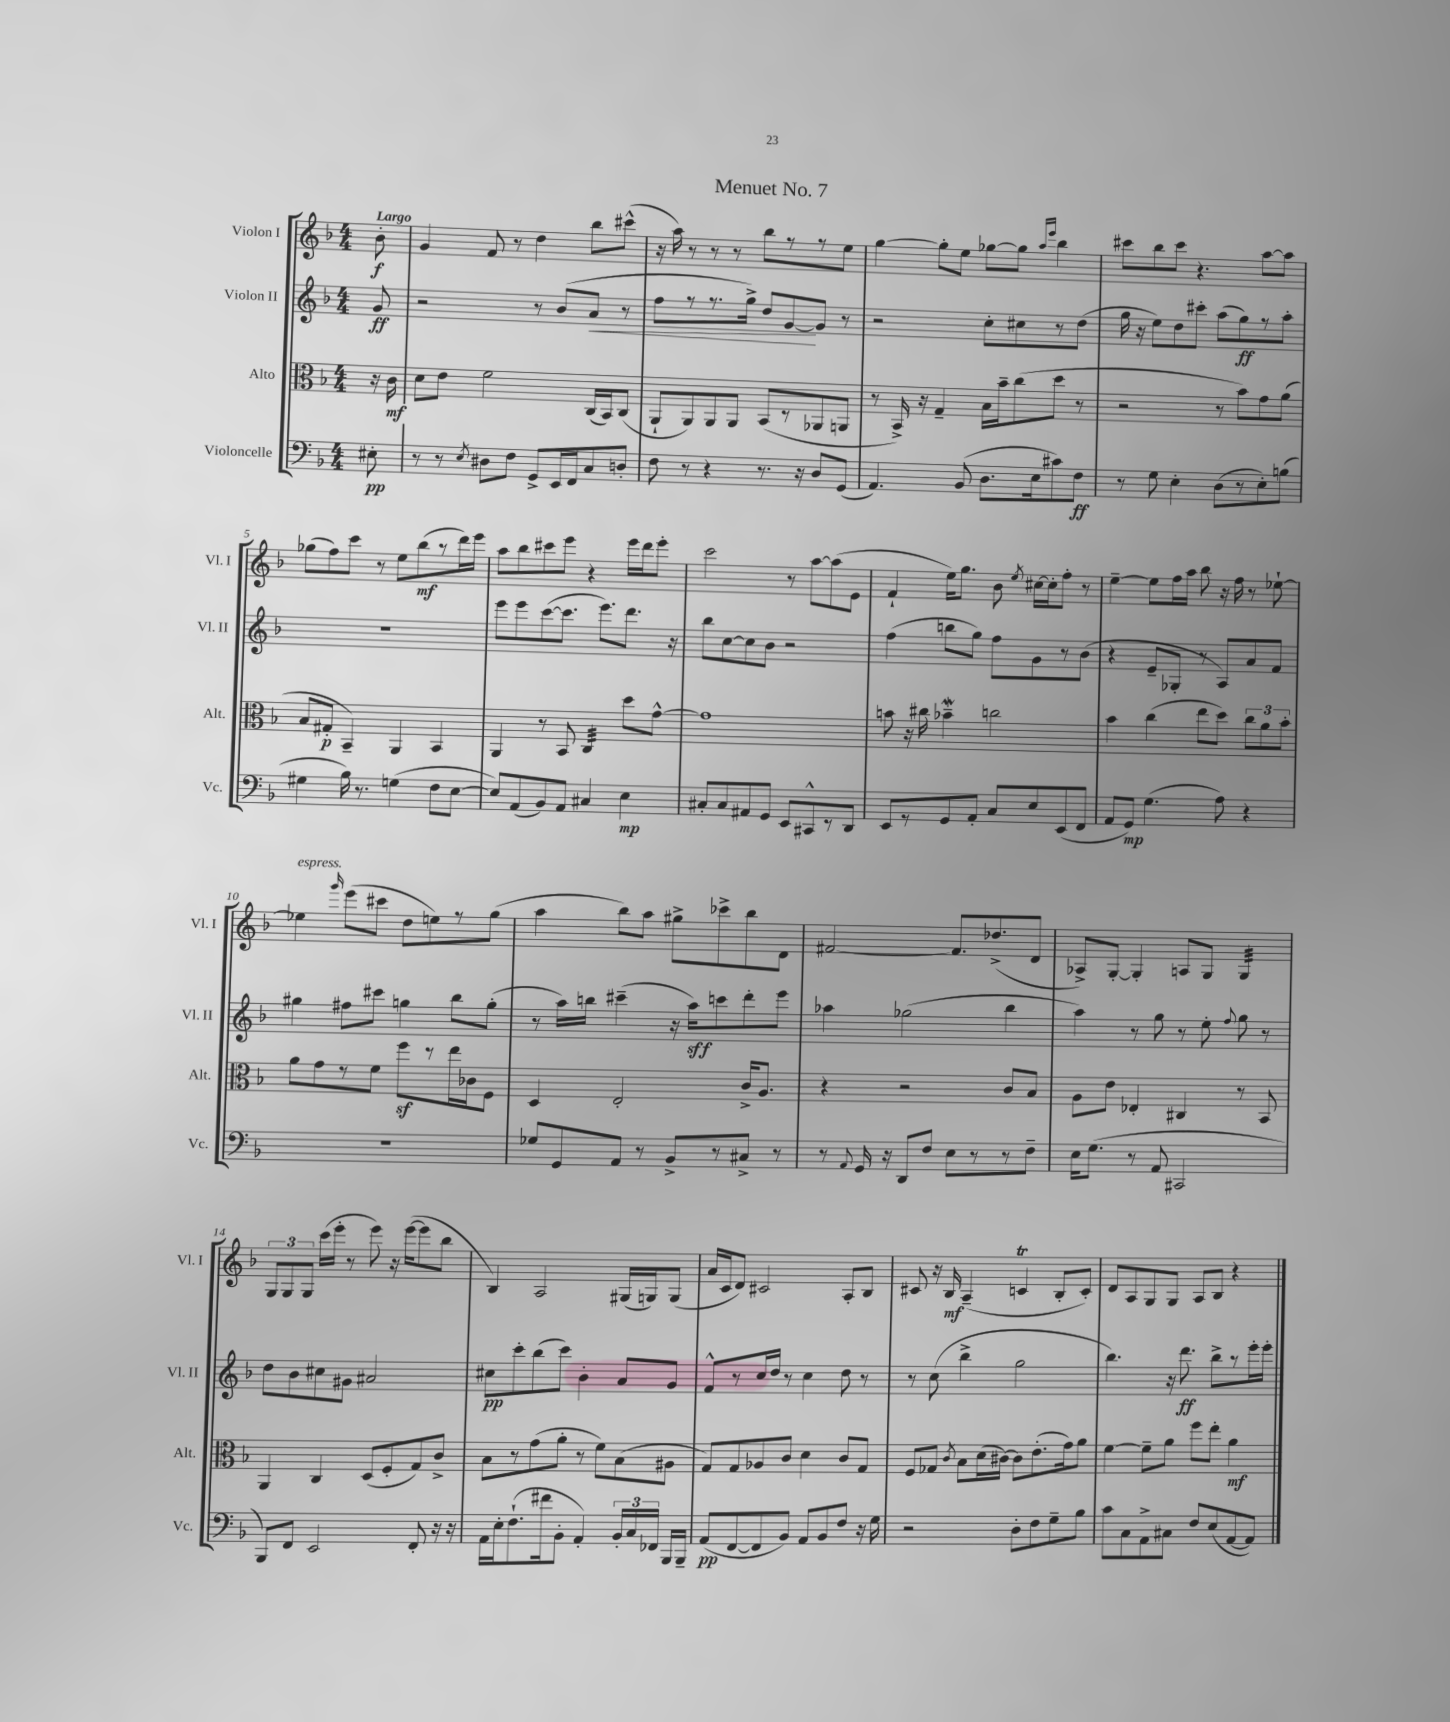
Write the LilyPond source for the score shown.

\header { title = "Menuet No. 7" }
<<
\new StaffGroup <<
\new Staff = "s0" \with { instrumentName = "Violon I" shortInstrumentName = "Vl. I" } {
    \clef treble \key f \major \numericTimeSignature \time 4/4 \partial 8 \tempo "Largo"
    \autoBeamOff bes'8-.\f |
    g'4 f'8 r8 d''4 bes''8[ cis'''8]-^( |
    r16 a''16) r8 r8 r8 bes''8[ r8 r8 e''8] |
    g''4~ g''8[-. e''8] ges''8[~ ges''8] \grace { a''16[ e'''16] } bes''4 |
    cis'''8[ bes''8 cis'''8] r4. a''8[~ a''8] |
    ges''8[( f''8) c'''8] r8 e''8[ bes''8\mf( r8 d'''16) e'''16] |
    a''8[ bes''8 cis'''8 e'''8] r4 e'''16[ d'''16 e'''8]-. |
    c'''2 r8 a''8[~ a''8( e'8] |
    f'4-! e''16[) g''8.] bes'8 \acciaccatura { e''8 } cis''16[~ cis''16-. f''8]-. r8 |
    e''4~-- e''8[ f''16 a''16] bes''8 r16 f''16 r8 ees''8~-! |
    ees''4^\markup { \italic "espress." } \grace { g'''16 } e'''8[( cis'''8] d''8[ e''8) r8 g''8]( |
    a''4 bes''8[) a''8] gis''8[-> ces'''8-> bes''8 d'8] |
    fis'2~ fis'8.[ des''8.->( d'8] |
    aes8[->) g8]~-. g4-. a8[ g8] g4:32 |
    \tuplet 3/2 { g8[ g8 g8] } c'''16[( e'''16]-. r8 e'''8) r16 e'''16[~( e'''8 bes''8] |
    bes4) a2 gis16[( g16) g8]( |
    a'16[ c'16 d'8]) cis'2 a8[-. bes8] |
    cis'8 r16 bes16\mf a4--( c'4\trill bes8[-. c'8]-.) |
    d'8[ a8 g8 g8] a8[ bes8] r4 \bar "|." |
}
\new Staff = "s1" \with { instrumentName = "Violon II" shortInstrumentName = "Vl. II" } {
    \clef treble \key f \major \numericTimeSignature \time 4/4 \partial 8
    \autoBeamOff g'8\ff |
    r2 r8 bes'8[( a'8]\< r8 |
    f''8[ r8 r8. g''16]->) d''8[ g'8~\! g'8] r8 |
    r2 c''8[-. cis''8 r8 d''8]( |
    g''16 r16 e''8[) d''8 cis'''8]-. a''8[( g''8\ff) r8 a''8]-. |
    R1 |
    e'''8[ e'''8 c'''8~( c'''8.] e'''8.[) d'''8.] r16 |
    bes''8[ c''8~ c''8 bes'8] r2 |
    f''4( b''8[ g''8]) f''8[ g'8 r8 bes'8]( |
    r4 e'8[-- ges8]-. r8 a8[) a'8 f'8] |
    gis''4 fis''8[ cis'''8] g''4 bes''8[ g''8]-.( |
    r8 a''16[) b''16] cis'''4--( r16 a''16[\sff) c'''8 d'''8-. e'''8] |
    aes''4 ges''2( bes''4 |
    a''4) r8 g''8 r8 e''8-. \appoggiatura { f''8 } g''8 r8 |
    d''8[ bes'8 cis''8 gis'8] ais'2 |
    cis''8[\pp c'''8-. bes''8( c'''8]) bes'4-. a'8[ g'8] |
    f'8[-^ r8 c''16 d''16] r8 c''4 d''8 r8 |
    r8 c''8( bes''4-> g''2 |
    bes''4.) r16 d'''8.\ff bes''8[-> r8 e'''16-. e'''16]-. \bar "|." |
}
\new Staff = "s2" \with { instrumentName = "Alto" shortInstrumentName = "Alt." } {
    \clef alto \key f \major \numericTimeSignature \time 4/4 \partial 8
    \autoBeamOff r16 c'16\mf |
    d'8[ e'8] f'2 c16[( bes,16) c8]( |
    a,8[-! a,8) a,8 a,8] bes,8[( r8 aes,8 a,8] |
    r8 bes,16->) r16 g4-- bes16[ bes'16-- c''8( d''8] r8 |
    r2 r8 bes'8[) g'8 a'8]( |
    bes8[ gis8]-.\p bes,4--) a,4 bes,4 |
    a,4 r8 bes,8 c4:32 d''8[ g'8]~-^ |
    g'1 |
    b'8 r16 cis''16 bes'4--\mordent c''2 |
    bes'4 c''4( e''8[ d''8]) \tuplet 3/2 { c''8[ a'8 bes'8]-. } |
    a'8[ g'8 r8 f'8] f''8[\sf r8 e''16 ces'16 f8] |
    d4 e2-. c'16[-> a8.] |
    r4 r2 c'8[ bes8] |
    a8[ e'8] ees4-. cis4 r8 bes,8 |
    a,4 c4 d8[( f8-. g8) c'8]-> |
    bes8[ r8 g'8( a'8]-. r8 f'8[) bes8( ais8] |
    g8[) g8 aes8 c'8] d'4 c'8[ g8] |
    f8[ ges8] \acciaccatura { c'8 } bes8[ d'16( cis'16]~) cis'8[ e'8.-.( g'16) a'8] |
    f'4~ f'8[-- a'8] f''8[ e''8]-. a'4\mf \bar "|." |
}
\new Staff = "s3" \with { instrumentName = "Violoncelle" shortInstrumentName = "Vc." } {
    \clef bass \key f \major \numericTimeSignature \time 4/4 \partial 8
    \autoBeamOff eis8-.\pp |
    r8 r8 \acciaccatura { e8 } dis8[ f8] g,8[-> e,16 f,16 c8 d8]-. |
    f8 r8 r4 r8. r16 d8[ g,8]( |
    a,4.) bes,8( d8.[ e16 cis'8) f8]\ff |
    r8 g8 e4-. d8[( r8 e8-.) b8]( |
    gis4 bes16) r8. g4( f8[ e8]~ |
    e8[) a,8( bes,8) a,8] cis4 e4\mp |
    cis8[-. cis8 ais,8 g,8] e,8[ cis,8-^ r8 d,8] |
    e,8[ r8 g,8 a,8]-. c8[ e8 e,8( f,8] |
    a,8[ g,8]\mp) g4.( a8) r4 |
    R1 |
    ges8[ g,8 a,8] r8 bes,8[-> r8 cis8]-> r8 |
    r8 \appoggiatura { a,8 } g,16 r16 d,8[ f8] e8[ r8 r8 f8]-- |
    e16[ g8.]( r8 a,8 cis,2 |
    bes,,8[) f,8] e,2 f,8-. r16 r16 |
    a,16[ e16-. f8.-!( fis'16 bes,8]-. a,4-.) \tuplet 3/2 { bes,16[-. c16 fes,16] } bes,,16[ bes,,16]-- |
    a,8[\pp( f,8~ f,8 bes,8]) a,8[ bes,8 f8] r16 g16 |
    r2 d8[-. f8 g8-- bes8] |
    c'8[ c8 a,8-> cis8] f8[ e8( a,8~ a,8]) \bar "|." |
}
>>
>>
